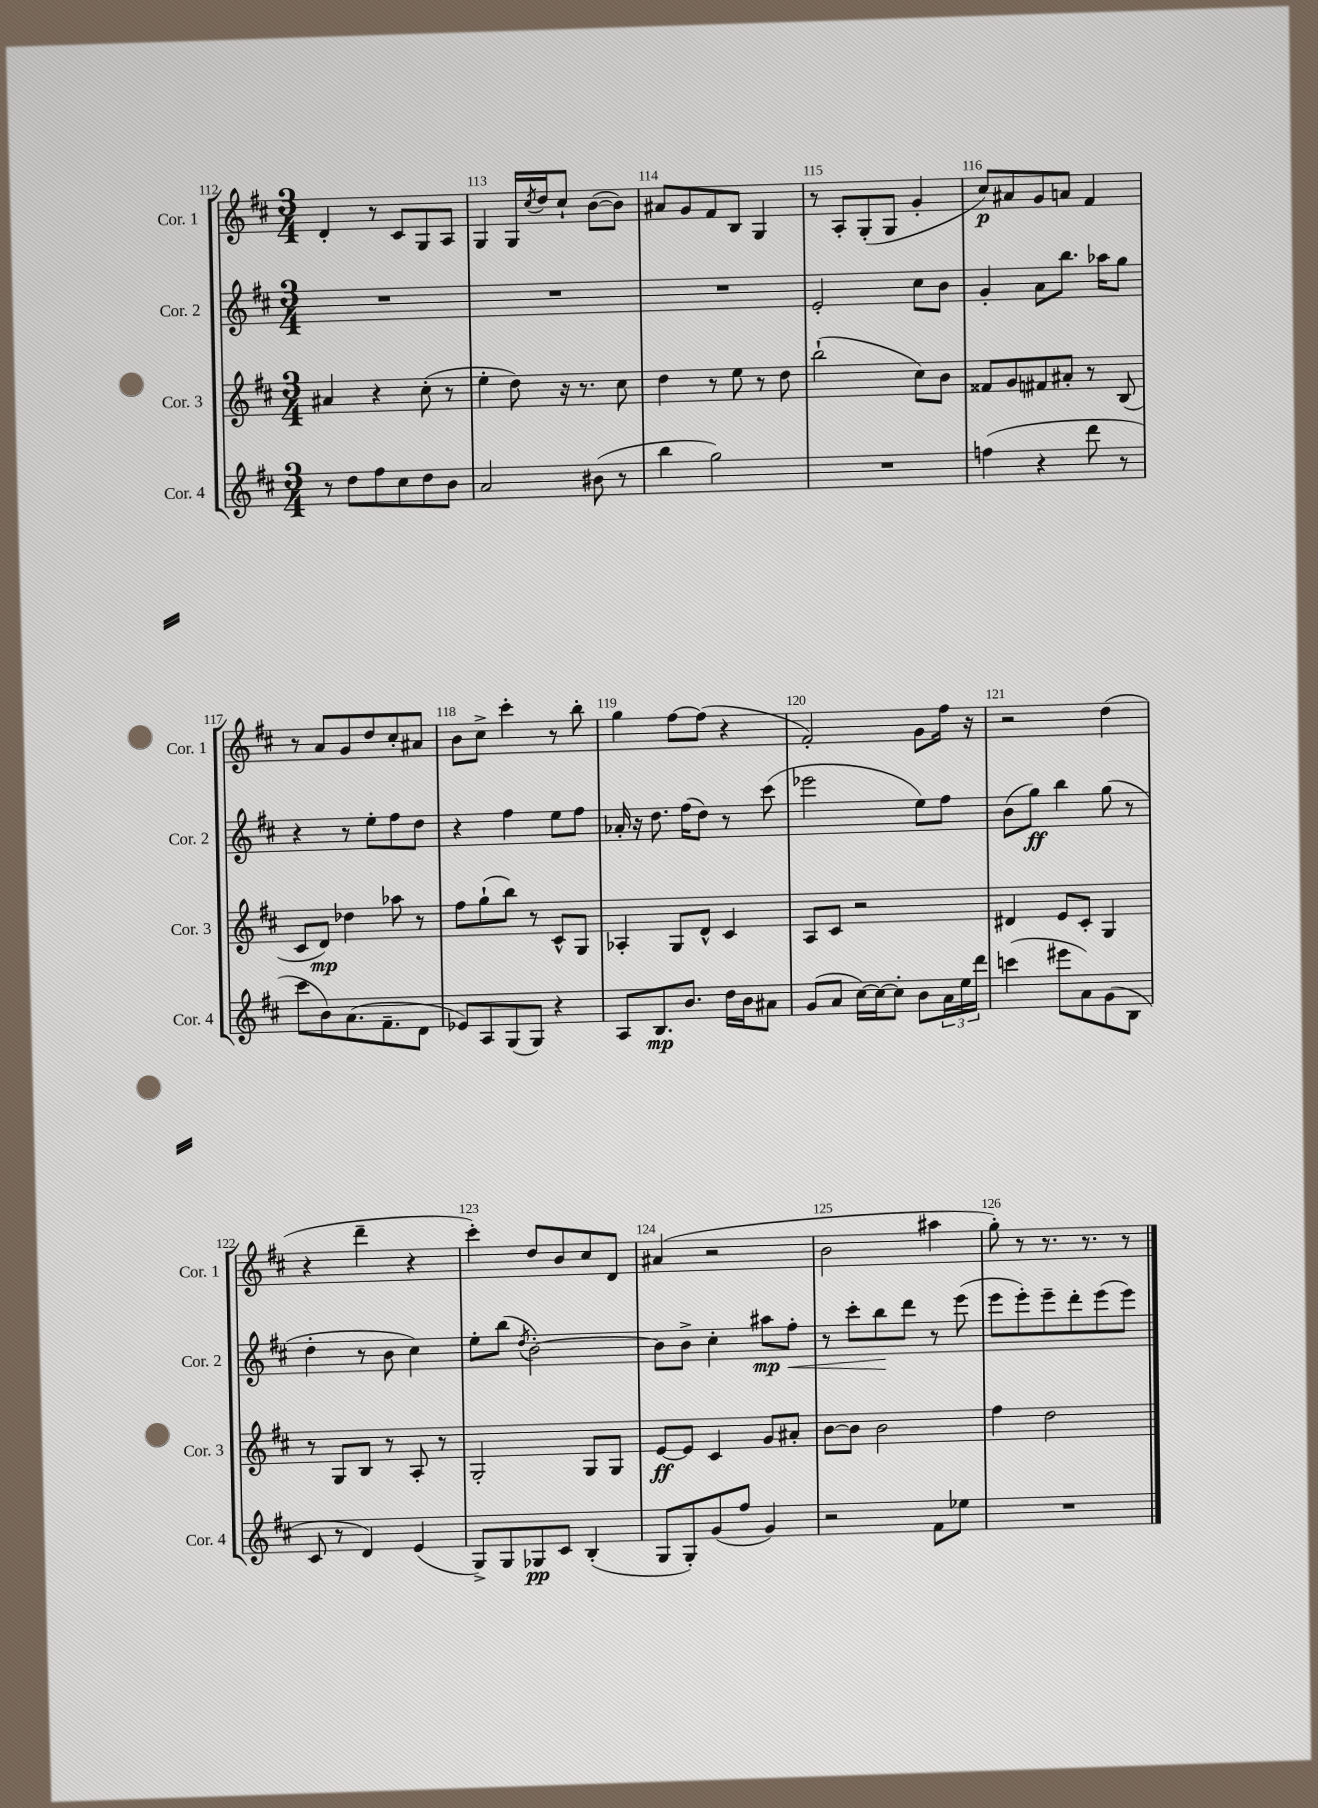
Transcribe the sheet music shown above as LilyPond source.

<<
\new StaffGroup <<
\new Staff = "s0" \with { instrumentName = "Cor. 1" shortInstrumentName = "Cor. 1" } {
    \clef treble \key d \major \numericTimeSignature \time 3/4
    d'4-. r8 cis'8 g8 a8 |
    g4 g16 \acciaccatura { cis''8 } d''16 cis''8-! b'8~( b'8) |
    ais'8 g'8 fis'8 b8 g4 |
    r8 a8-. g8-.( g8 g'4-. |
    cis''8\p) ais'8 g'8 a'8 fis'4 |
    r8 a'8 g'8 d''8 cis''8-. ais'8 |
    b'8 cis''8-> cis'''4-. r8 b''8-. |
    g''4 fis''8~ fis''8( r4 |
    fis'2-.) g'8 fis''16 r16 |
    r2 d''4( |
    r4 d'''4-- r4 |
    cis'''4-.) d''8 b'8 cis''8 d'8 |
    ais'4( r2 |
    b'2 ais''4 |
    g''8-.) r8 r8. r8. r8 \bar "|." |
}
\new Staff = "s1" \with { instrumentName = "Cor. 2" shortInstrumentName = "Cor. 2" } {
    \clef treble \key d \major \numericTimeSignature \time 3/4
    R2. |
    R2. |
    R2. |
    e'2-. cis''8 b'8 |
    g'4-. a'8 b''8. aes''16 g''8 |
    r4 r8 e''8-. fis''8 d''8 |
    r4 fis''4 e''8 fis''8 |
    aes'16-. r16 d''8. fis''16( d''8) r8 cis'''8( |
    ees'''2 e''8) fis''8 |
    b'8( g''8\ff) b''4 g''8( r8 |
    d''4-. r8 b'8 cis''4) |
    e''8-. b''8( \acciaccatura { d''8 } b'2~-.) |
    b'8 b'8-> cis''4-. ais''8\mp fis''8-.\< |
    r8 cis'''8-. b''8\! d'''8 r8 e'''8( |
    e'''8 e'''8-.) e'''8-- d'''8-. e'''8( e'''8) \bar "|." |
}
\new Staff = "s2" \with { instrumentName = "Cor. 3" shortInstrumentName = "Cor. 3" } {
    \clef treble \key d \major \numericTimeSignature \time 3/4
    ais'4 r4 cis''8-.( r8 |
    e''4-. d''8) r16 r8. cis''8 |
    d''4 r8 e''8 r8 d''8 |
    b''2-!( cis''8) b'8 |
    fisis'8 g'8 fis'8 ais'8-. r8 b8( |
    cis'8 d'8\mp) des''4 aes''8 r8 |
    fis''8 g''8-!( b''8) r8 cis'8-^ g8 |
    aes4-. g8 d'8-^ cis'4 |
    a8 cis'8 r2 |
    dis'4 e'8 cis'8-. g4 |
    r8 g8 b8 r8 a8-. r8 |
    g2-. g8 g8 |
    e'8~\ff e'8 cis'4 g'8 ais'8-. |
    b'8~ b'8 b'2 |
    fis''4 d''2 \bar "|." |
}
\new Staff = "s3" \with { instrumentName = "Cor. 4" shortInstrumentName = "Cor. 4" } {
    \clef treble \key d \major \numericTimeSignature \time 3/4
    r8 d''8 fis''8 cis''8 d''8 b'8 |
    a'2 bis'8( r8 |
    b''4 g''2) |
    R2. |
    f''4( r4 d'''8 r8 |
    cis'''8 b'8) a'8.( fis'8.-- d'8 |
    ees'8) a8 g8( g8) r4 |
    a8 b8.\mp b'8. d''16 b'16 ais'8 |
    g'8( a'8 cis''16~) cis''16~ cis''8-. b'8 \tuplet 3/2 { a'16 e''16 d'''16 } |
    c'''4( eis'''8 a'8) g'8( b8 |
    cis'8 r8 d'4) e'4( |
    g8->) g8 ges8\pp cis'8 b4-.( |
    g8 g8-.) g'8( fis''8 g'4) |
    r2 fis'8 ees''8 |
    R2. \bar "|." |
}
>>
>>
\layout { \context { \Score currentBarNumber = #112 \override BarNumber.break-visibility = ##(#f #t #t) barNumberVisibility = #all-bar-numbers-visible } }
